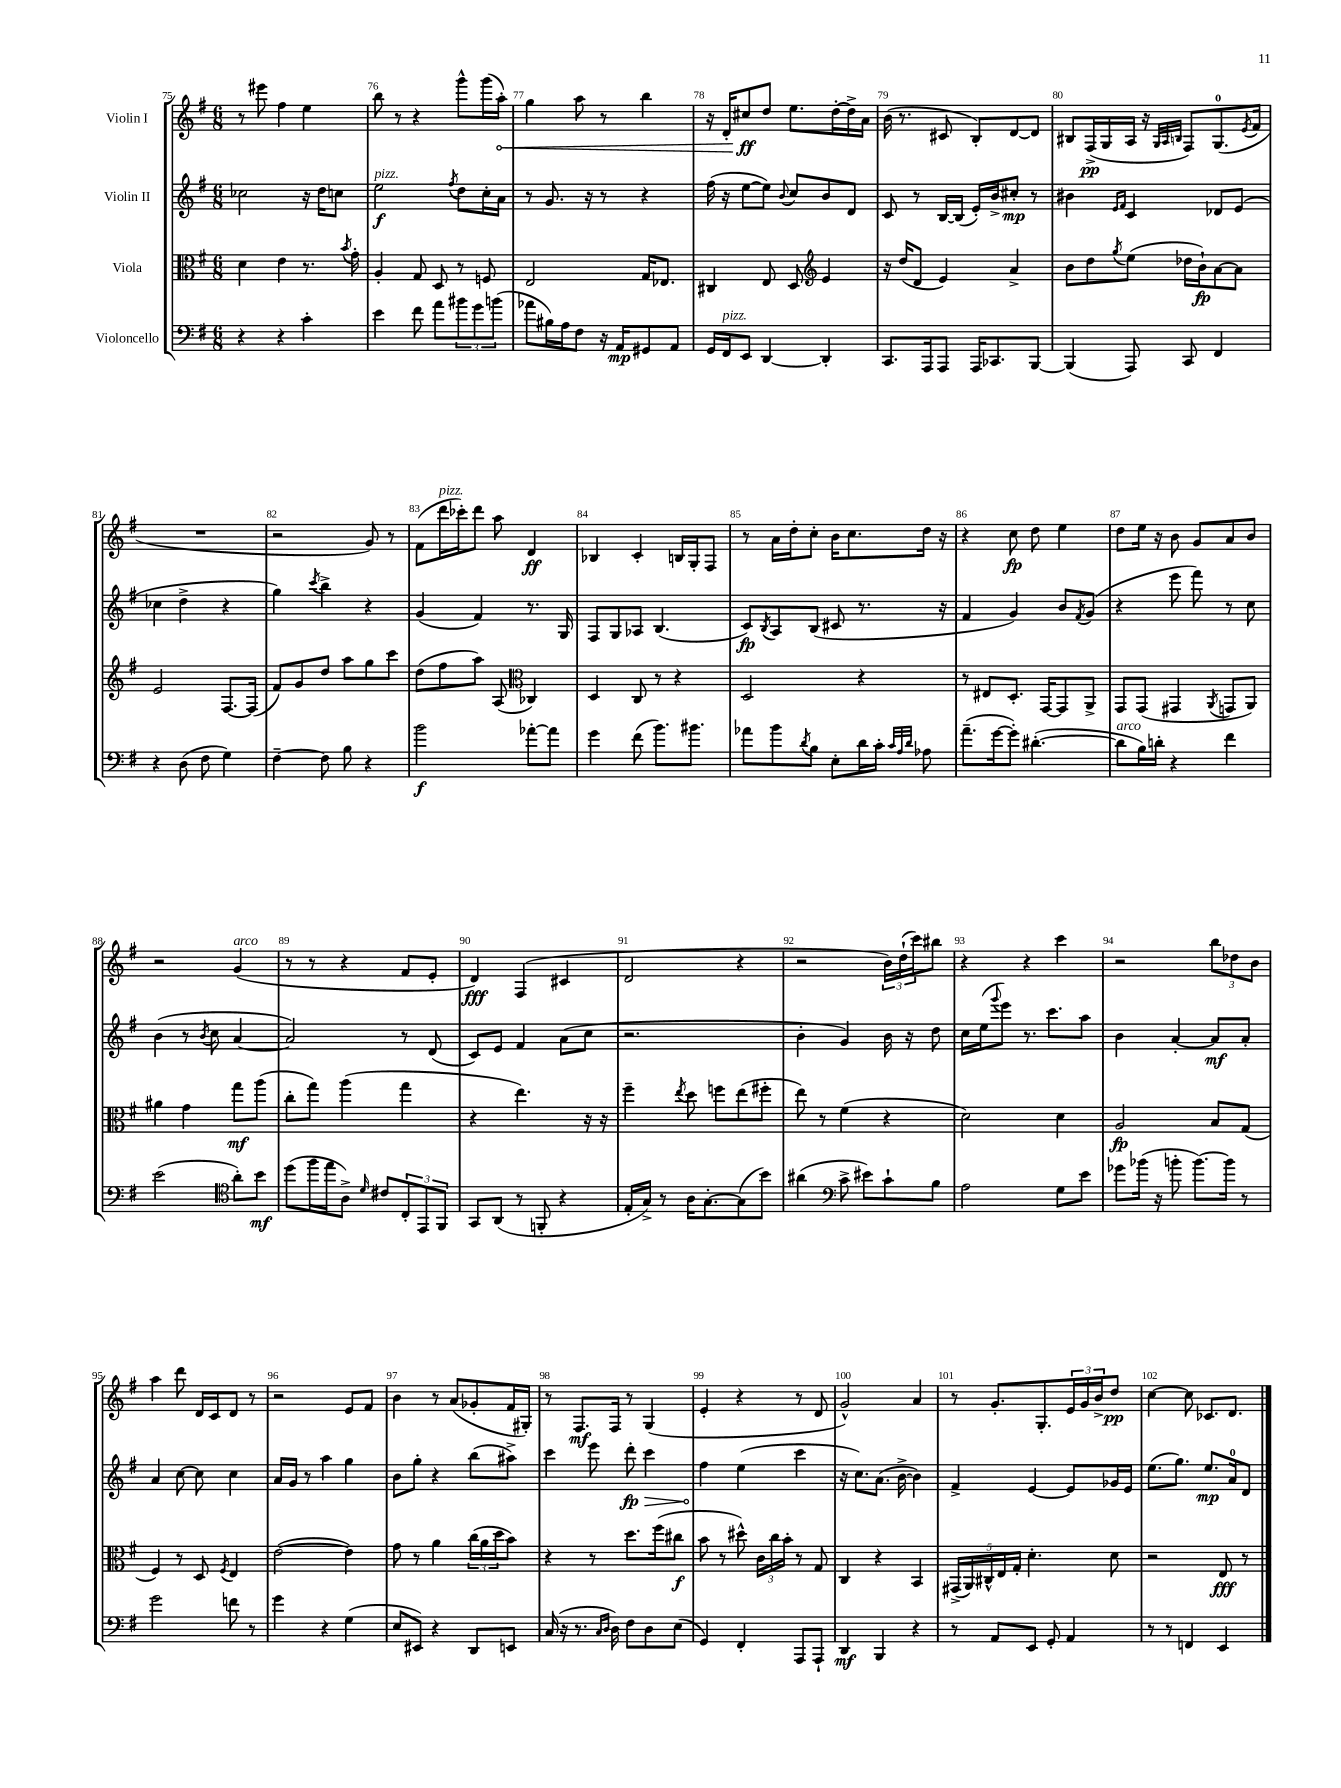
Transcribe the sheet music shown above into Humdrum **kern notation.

**kern	**kern	**kern	**kern
*staff4	*staff3	*staff2	*staff1
*clefF4	*clefC3	*clefG2	*clefG2
*k[f#]	*k[f#]	*k[f#]	*k[f#]
*M6/8	*M6/8	*M6/8	*M6/8
4r	4d\	2cc-\	8r
.	.	.	8eee#\
4r	4e\	.	4ff#\
4c'\	8.r	16r	4ee\
.	.	16dd\LK	.
.	.	8cc\J	.
.	8qb/	.	.
.	16g'\	.	.
=	=	=	=
4e\	4A'/	2ee\	8bb\
.	.	.	8r
8f#\	8G/	.	4r
8a\L	8D/	.	.
.	.	8qff#/	.
12b#\	8r	8dd\L	8ggg^^\L
12g\	.	.	.
.	8F/	16cc'\L	(16ggg\L
(12b\J	.	.	.
.	.	16a\JJ	16aa'\JJ)
=	=	=	=
8a-\L	2E/	8r	4gg\
16B#\L)	.	8.g/	.
16A\J	.	.	.
8F#\J	.	.	8aa\
.	.	16r	.
16r	.	8r	8r
16AA/LK	.	.	.
8GG#/	16G/LK	4r	4bb\
.	8.E-/J	.	.
8AA/J	.	.	.
=	=	=	=
16GG/LL	4C#/	(16ff#\	16r
16FF#/J	.	16r	16d'/LK
8EE/J	.	[8ee\L	8cc#/
[4DD/	8E/	8ee\]J)	8dd/J
.	.	8qqb/	.
.	8D/	8cc/L	8.ee\L
*	*clefG2	*	*
4DD'/]	4e/	8b/	.
.	.	.	[16dd'\L
.	.	8d/J	16dd^\]
.	.	.	16a\JJ
=	=	=	=
8.CC/L	16r	8c/	(16b\
.	(16dd/LK	.	8.r
.	8d/J	8r	.
16AAA/k	.	.	.
8AAA/J	4e/)	[16B/LL	8c#/
.	.	(16B/]JJ	.
16AAA/LK	.	16e'/LL)	8B'/L)
8.CC-/	.	16b^/J	.
.	4a^/	8cc#'/J	[8d/
[8BBB/J	.	8r	8d/]J
=	=	=	=
(4BBB/]	8b\L	4b#\	8B#/L
.	8dd\	.	(16F#^/L
.	.	.	16G/
.	.	16qqe/LL	.
.	8qgg/	16qqf#/JJ	.
8AAA/)	(8ee\J	4c/	16A/JJ
.	.	.	16r
.	.	.	32qqG/LLL
.	.	.	32qqA/
.	.	.	32qqB/JJJ
8CC/	16dd-\LL	.	8F#/L)
.	16b`\J)	.	.
4FF#/	[8a\	8d-/L	(8.G/
.	8a\]J	(8e/J	.
.	.	.	8qe/
.	.	.	16f#/Jk
=	=	=	=
4r	2e/	4cc-\	2.r
(8D\	.	4dd^\	.
8F#\	.	.	.
4G\)	[8.F#/L	4r	.
.	(16F#/]Jk	.	.
=	=	=	=
[4F#~\	8f#/L)	4gg\)	2r
.	8g/	.	.
.	.	8qccc/	.
8F#\]	8dd/J	4bb^\	.
8B\	8aa\L	.	.
4r	8gg\	4r	8g/)
.	8ccc\J	.	8r
=	=	=	=
2b\	(8dd\L	(4g/	(8f#\L
.	8ff#\	.	16ddd\L
.	.	.	16ccc-'\J)
.	8aa\J)	4f#/)	8ddd\J
.	(8A/	.	8aa\
*	*clefC3	*	*
[8a-'\L	4C-/)	8.r	4d/
8a-\]J	.	.	.
.	.	16G/	.
=	=	=	=
4g\	4D/	8F#/L	4B-/
.	.	8G/	.
(8f#\	8C/	8A-/J	4c'/
8.b\L)	8r	(4.B/	.
.	4r	.	16B/LL
8.b#\J	.	.	16G'/J
.	.	.	8F#/J
=	=	=	=
8a-\L	2D/	8c/L)	8r
.	.	8qB/	.
8b\	.	8A/	16a\LL
.	.	.	16dd'\J
8qd/	.	.	.
8B\J	.	(8B/J	8cc'\J
8E'\L	.	8c#/	16b\LK
.	.	.	8.cc\
16d\L	4r	8.r	.
16c'\JJ	.	.	.
32qqc/LLL	.	.	.
32qqA/	.	.	.
32qqd/JJJ	.	.	.
8A-\	.	.	16dd\Jk
.	.	16r	16r
=	=	=	=
(8.a~\L	8r	4f#/	4r
.	8E#/L	.	.
[16g\k	.	.	.
8g'\]J)	8.D'/J	4g/)	8cc\
([4.d#'\	.	.	8dd\
.	[16GG/LK	.	.
.	8GG/]	8b/L	4ee\
.	.	8qf#/	.
.	8AA^/J	(8g/J	.
=	=	=	=
8d#\]L	8GG/L	4r	8dd\L
16B\L)	(8GG/J	.	16ee\Jk
16d'\JJ	.	.	16r
4r	4GG#/	8eee\	8b\
.	.	8fff#\)	8g/L
.	8qAA/	.	.
4f#\	8GG/L	8r	8a/
.	8AA/J)	8cc\	8b/J
=	=	=	=
(2e\	4a#\	(4b\	2r
.	4g\	8r	.
.	.	8qb/	.
.	.	8cc\	.
*clefC4	*	*	*
8a'\L)	8gg\L	[4a/	(4g/
8b\J	(8aa\J	.	.
=	=	=	=
(8dd\L	8cc'\L	2a/])	8r
16ff#\L	8gg\J)	.	8r
16ee\J	.	.	.
8A^\J)	(4aa\	.	4r
16qqd/	.	.	.
8c#/L	.	.	.
12C'/	4gg\	8r	8f#/L
12EE/	.	.	.
.	.	(8d/	8e'/J
12FF#/J	.	.	.
=	=	=	=
8GG/L	4r	8c/L)	4d/)
(8AA/J	.	8e/J	.
8r	4.ee\)	4f#/	(4F#/
8FF'/	.	.	.
4r	.	(8a\L	4c#/
.	16r	8cc\J	.
.	16r	.	.
=	=	=	=
16E'/LL	4ff#~\	2.r	2d/
16G^/JJ)	.	.	.
8r	.	.	.
.	8qee/	.	.
16A\LK	8dd\	.	.
[8.G'\	.	.	.
.	8ff\L	.	.
(8G\]	(8ee\	.	4r
8b\J)	8ff#'\J	.	.
=	=	=	=
(4a#\	8ee\)	4b'\	2r
.	8r	.	.
*clefF4	*	*	*
8c^\	(4f#\	4g/)	.
8e#\L)	.	.	.
8c`\	4r	16b\	24b\LL)
.	.	.	(24dd`\
.	.	16r	.
.	.	.	24ccc\J)
8B\J	.	8dd\	8bb#\J
=	=	=	=
2A\	2d\)	16cc\LL	4r
.	.	(16ee\J	.
.	.	8qqggg/	.
.	.	8eee\J)	.
.	.	8.r	4r
.	.	8.ccc\L	.
8G\L	4d\	.	4ccc\
8e\J	.	8aa\J	.
=	=	=	=
8g-\L	2A/	4b\	2r
(16b-\Jk	.	.	.
16r	.	.	.
8b'\	.	[4a'/	.
[8.b\L)	.	.	.
.	8B/L	8a/]L	12bb\L
16b\]Jk	.	.	.
.	.	.	12dd-\
8r	(8G/J	8a'/J	.
.	.	.	12b\J
=	=	=	=
2g\	4F#/)	4a/	4aa\
.	8r	[8cc\	8ddd\
.	8D/	8cc\]	16d/LL
.	.	.	16c/J
.	8qF#/	.	.
8f\	4E/	4cc\	8d/J
8r	.	.	8r
=	=	=	=
4g\	([2e\	16a/LL	2r
.	.	16g/JJ	.
.	.	8r	.
4r	.	4aa\	.
(4G\	4e\])	4gg\	8e/L
.	.	.	8f#/J
=	=	=	=
8E/L	8g\	8b\L	4b\
8EE#/J)	8r	8gg'\J	.
4r	4a\	4r	8r
.	.	.	(8a/L
8DD/L	(24cc\LL	(8bb\L	8g-'/
.	24a\	.	.
.	24dd\J	.	.
8EE/J	8b\J)	8aa#^\J)	16f#/L
.	.	.	16G#'/JJ)
=	=	=	=
(16C/	4r	4ccc\	8r
16r	.	.	.
8.r	.	.	8.F#/L
.	8r	8eee\	.
16qqC/LL	.	.	.
16qqD/JJ	.	.	.
16D\)	.	.	16F#/Jk
8F#\L	8.dd\L	8ddd'\	8r
8D\	.	4ccc\	(4G/
.	(16ff#\k	.	.
(8E\J	8cc#\J	.	.
=	=	=	=
4GG/)	8b\	4ff#\	4e'/
.	8r	.	.
4FF#'/	8dd#^^\)	(4ee\	4r
.	24c\LL	.	.
.	24cc\	.	.
.	24b'\JJ	.	.
8AAA/L	8r	4ccc\	8r
8AAA`/J	8G/	.	8d/
=	=	=	=
4DD/	4C/	16r	2g^^/)
.	.	8.cc\L)	.
4BBB/	4r	(8.a\J	.
.	.	[16b^\	.
4r	4BB/	4b\])	4a/
=	=	=	=
8r	(20GG#^/LL	4f#^/	8r
.	20AA/)	.	.
.	20C#^^/	.	.
8AA/L	.	.	8.g'/L
.	20E/	.	.
.	20G'/JJ	.	.
8EE/J	4.d'\	[4e/	.
.	.	.	8.G'/
8GG'/	.	.	.
4AA/	.	8e/]L	24e/L
.	.	.	24g/
.	.	.	24b^/J
.	8d\	16g-/L	8dd/J
.	.	16e/JJ	.
=	=	=	=
8r	2r	(8.ee\L	[4cc\
8r	.	.	.
.	.	8.gg\J)	.
4FF/	.	.	8cc\]
.	.	8.ee/L	8.c-/L
4EE/	8E/	.	.
.	.	16a/k	8.d/J
.	8r	8d/J	.
==	==	==	==
*-	*-	*-	*-
